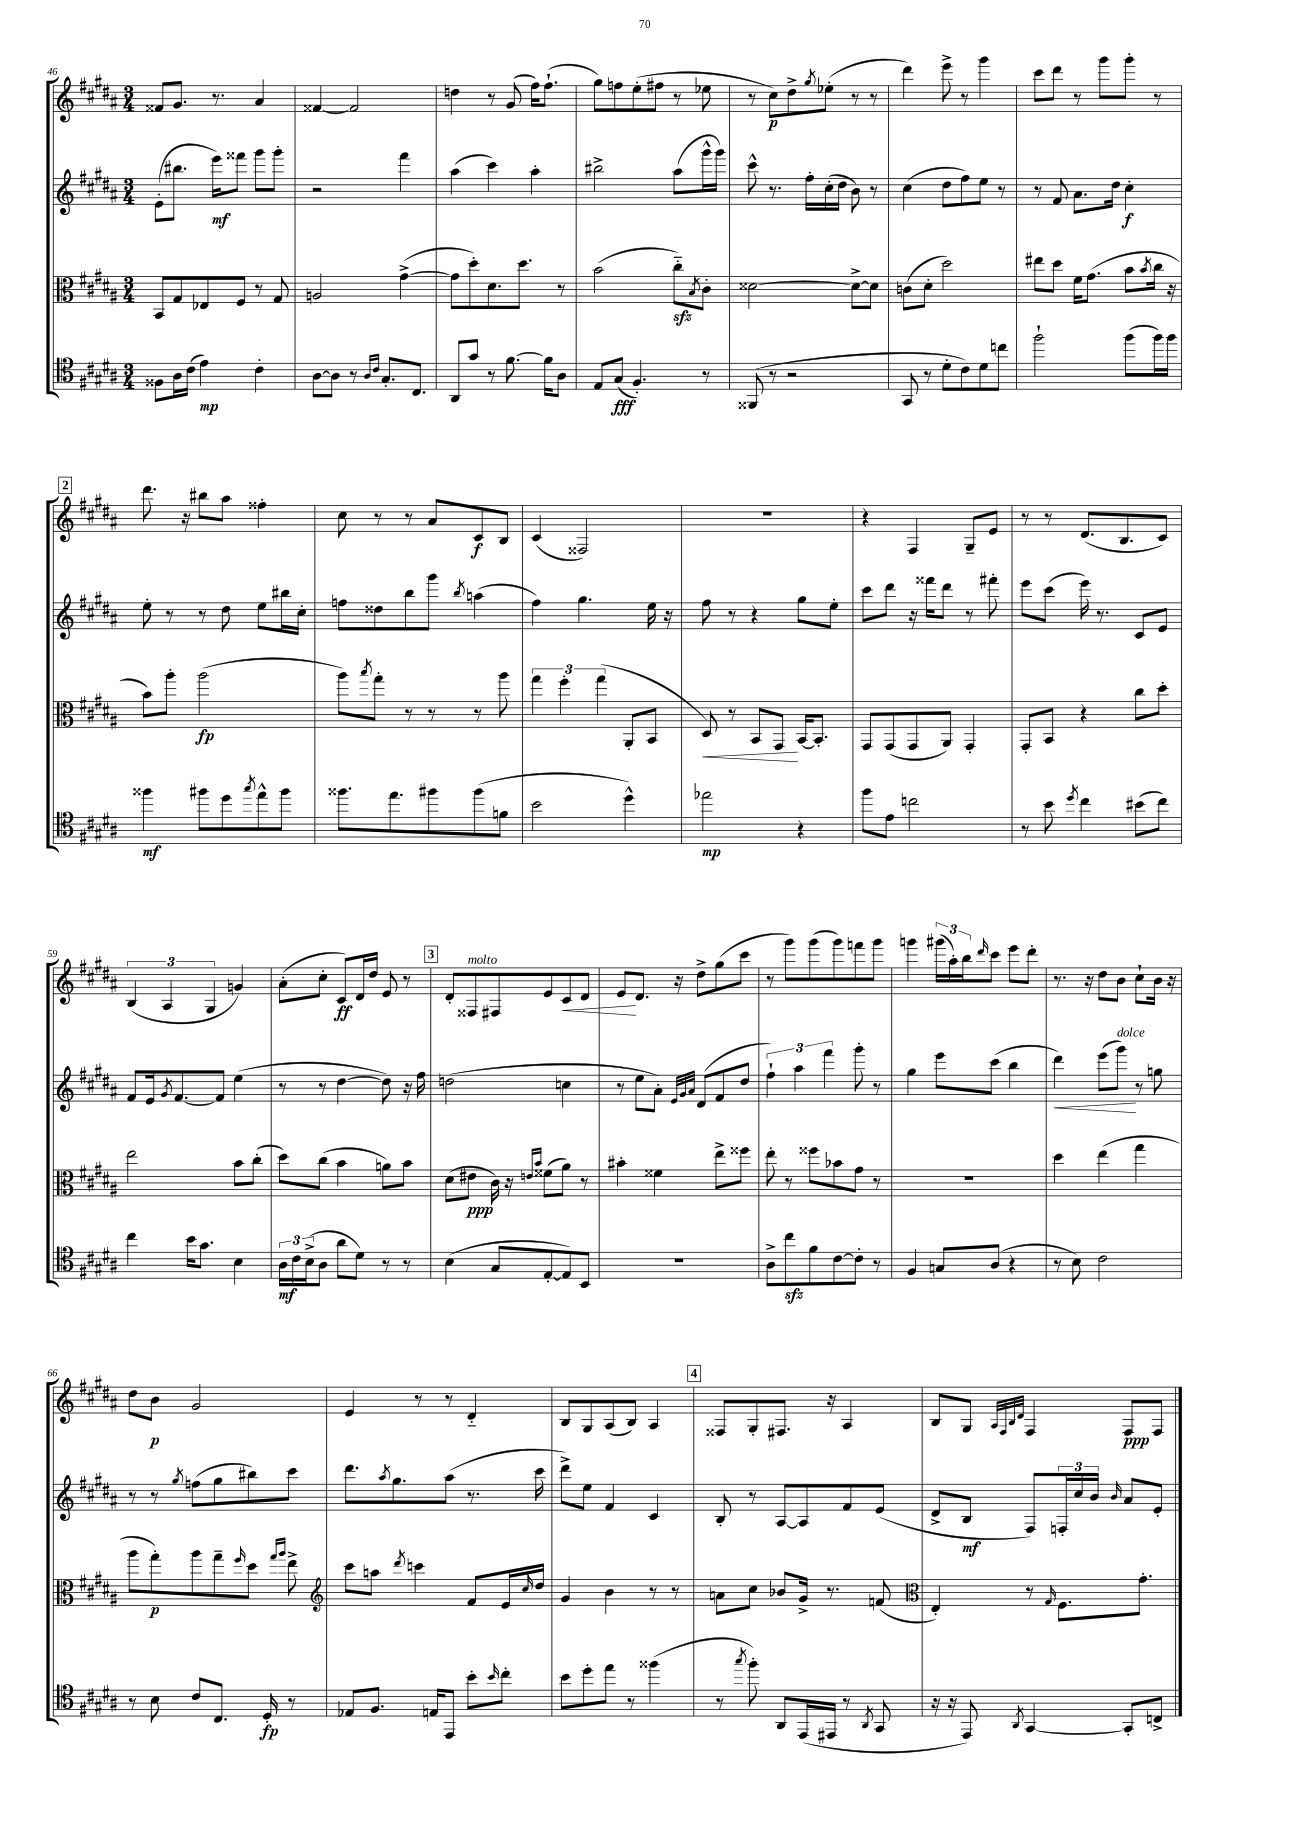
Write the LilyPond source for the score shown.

<<
\new StaffGroup <<
\new Staff = "s0" {
    \clef treble \key b \major \numericTimeSignature \time 3/4
    fisis'8 gis'8. r8. ais'4 |
    fisis'4~ fisis'2 |
    d''4 r8 gis'8( fis''16) fis''8.-!( |
    gis''8) f''8 e''8-.( fis''8 r8 ees''8 |
    r8 cis''8\p) dis''8-> \acciaccatura { gis''8 } ees''8-.( r8 r8 |
    dis'''4) e'''8-> r8 gis'''4 |
    cis'''8 dis'''8 r8 gis'''8 gis'''8-. r8 |
    \mark \markup { \box "2" } dis'''8. r16 bis''8 ais''8 fisis''4-. |
    cis''8 r8 r8 ais'8 cis'8\f b8 |
    cis'4( fisis2) |
    R2. |
    r4 fis4 gis8-- e'8 |
    r8 r8 dis'8.( b8. cis'8) |
    \tuplet 3/2 { b4( ais4 gis4 } g'4) |
    ais'8-.( cis''8-. cis'8\ff) dis'16 dis''16 e'8 r8 |
    \mark \markup { \box "3" } dis'8-. fisis8^\markup { \italic "molto" } fis8 e'8 cis'8\< dis'8 |
    e'8\! dis'8. r16 dis''8-> gis''8( cis'''8 |
    r8 gis'''8) gis'''8( gis'''8) f'''8 gis'''8 |
    g'''4 \tuplet 3/2 { gis'''16( ais''16-.) b''16 } \grace { dis'''16 } cis'''8 e'''8 dis'''8-. |
    r8. r16 dis''8 b'8 cis''8-! b'16 r16 |
    dis''8 b'8\p gis'2 |
    e'4 r8 r8 dis'4-_ |
    b8 gis8 ais8( b8) ais4 |
    \mark \markup { \box "4" } fisis8 gis8-. fis8. r16 ais4 |
    b8 gis8 \grace { ais32 fis32 b32 dis'32 } fis4 fis8\ppp fis8 \bar "|." |
}
\new Staff = "s1" {
    \clef treble \key b \major \numericTimeSignature \time 3/4
    e'8-.( bis''8. e'''16\mf) fisis'''8 gis'''8 gis'''8-. |
    r2 fis'''4 |
    ais''4( cis'''4) ais''4-. |
    bis''2-> ais''8( gis'''16-^ gis'''16) |
    cis'''8-^ r8. fis''16-. cis''16-.( dis''16 b'8) r8 |
    cis''4( dis''8 fis''8) e''8 r8 |
    r8 fis'8 ais'8. dis''16 cis''4-.\f |
    \mark \markup { \box "2" } e''8-. r8 r8 dis''8 e''8 bis''16 cis''16-. |
    f''8 disis''8 b''8 gis'''8 \acciaccatura { b''8 } a''4( |
    fis''4) gis''4. e''16 r16 |
    fis''8 r8 r4 gis''8 e''8-. |
    cis'''8 dis'''8 r16 fisis'''16 dis'''8 r8 fis'''8-. |
    e'''8 cis'''8( e'''16) r8. cis'8 e'8 |
    fis'8 e'16 \acciaccatura { gis'8 } fis'8.~ fis'8 e''4( |
    r8 r8 dis''4~ dis''8) r16 fis''16 |
    \mark \markup { \box "3" } d''2( c''4 |
    r8 e''8 ais'8-.) \grace { e'32 gis'32 ais'32 } dis'8( fis'8 dis''8 |
    \tuplet 3/2 { fis''4-!) ais''4 fis'''4 } gis'''8-. r8 |
    gis''4 e'''8 cis'''8( b''4 |
    dis'''4\<) e'''8( gis'''8\!^\markup { \italic "dolce" }) r8 g''8 |
    r8 r8 \acciaccatura { gis''8 } f''8( gis''8 bis''8) cis'''8 |
    dis'''8. \acciaccatura { ais''8 } gis''8. ais''8( r8. cis'''16 |
    dis'''8->) e''8 fis'4 cis'4 |
    \mark \markup { \box "4" } b8-. r8 ais8~ ais8 fis'8 e'8( |
    dis'8-> b8\mf fis8) \tuplet 3/2 { f16-. cis''16 b'16 } \grace { b'16 } ais'8 e'8-. \bar "|." |
}
\new Staff = "s2" {
    \clef alto \key b \major \numericTimeSignature \time 3/4
    b,8 gis8 ees8 fis8 r8 gis8 |
    a2 gis'4~->( |
    gis'8 dis''8-.) dis'8. dis''8. r8 |
    b'2( cis''8-_\sfz) \acciaccatura { b8 } cis'8-. |
    disis'2~ disis'8~-> disis'8 |
    c'8( dis'8-. dis''2) |
    eis''8 dis''8 fis'16 gis'8.( b'8 \acciaccatura { b'8 } cis''16 r16 |
    \mark \markup { \box "2" } b'8) ais''8-. ais''2\fp( |
    ais''8) \acciaccatura { b''8 } gis''8-. r8 r8 r8 ais''8 |
    \tuplet 3/2 { gis''4 fis''4-. gis''4( } ais,8-. b,8 |
    dis8\<) r8 b,8 gis,8\! b,16~ b,8.-. |
    gis,8 gis,8( gis,8 ais,8) gis,4-. |
    gis,8-. b,8 r4 cis''8 dis''8-. |
    e''2 b'8 cis''8-.( |
    dis''8) cis''8( b'4 a'8) b'8 |
    \mark \markup { \box "3" } dis'8( eis'8\ppp cis'16) r16 \grace { e'16 b'16 } fisis'8( ais'8) r8 |
    bis'4-. fisis'4 e''8-> fisis''8 |
    e''8-. r8 fisis''8 bes'8 gis'8 r8 |
    R2. |
    dis''4 e''4( gis''4 |
    ais''8 gis''8-.\p) ais''8 gis''8-- \grace { fis''16 } dis''8 \grace { gis''16 ais''16 } e''8-> |
    \clef treble cis'''8 a''8 \acciaccatura { dis'''8 } c'''4 fis'8 e'16 \grace { cis''16 } dis''16 |
    gis'4 b'4 r8 r8 |
    \mark \markup { \box "4" } a'8 cis''8 bes'8 gis'16-> r8. f'8( |
    \clef alto e4-.) r8 \grace { gis16 } fis8. gis'8.-. \bar "|." |
}
\new Staff = "s3" {
    \clef tenor \key b \major \numericTimeSignature \time 3/4
    fisis8 ais16 cis'16( e'4\mp) cis'4-. |
    ais8~ ais8 r8 \grace { ais16 cis'16 } gis8.-. cis8. |
    ais,8 gis'8 r8 fis'8.~ fis'16 ais8 |
    e8 gis8\fff( fis4.-.) r8 |
    fisis,8( r8 r2 |
    gis,8 r8 dis'8-. cis'8) dis'8 c''8 |
    fis''2-! fis''8( fis''16) fis''16 |
    \mark \markup { \box "2" } fisis''4\mf fis''8 dis''8 \acciaccatura { gis''8 } e''8-^ fis''8 |
    fisis''8. e''8. fis''8 fis''8( f'8 |
    b'2 dis''4-^) |
    ees''2\mp r4 |
    fis''8 e'8 c''2 |
    r8 b'8 \acciaccatura { dis''8 } cis''4 bis'8( cis''8) |
    cis''4 b'16 gis'8. b4 |
    \tuplet 3/2 { ais16\mf cis'16 b16->( } ais8 ais'8 dis'8) r8 r8 |
    \mark \markup { \box "3" } b4( gis8 e8~-. e8) b,8 |
    R2. |
    ais8-> cis''8\sfz fis'8 cis'8~ cis'8-. r8 |
    fis4 g8 ais8( r4 |
    r8 b8) cis'2 |
    r8 b8 cis'8 cis8. dis16-.\fp r8 |
    ees8 fis8. e16 e,8 b'8-. \grace { b'16 } cis''8-. |
    b'8 dis''8-. e''8 r8 fisis''4( |
    \mark \markup { \box "4" } r8 \acciaccatura { gis''8 } fis''8-.) ais,8 e,16( eis,16 r8 \acciaccatura { ais,8 } gis,8 |
    r16 r16 e,8) \acciaccatura { ais,8 } gis,4~ gis,8-. c8-> \bar "|." |
}
>>
>>
\layout { \context { \Score currentBarNumber = #46 } }
